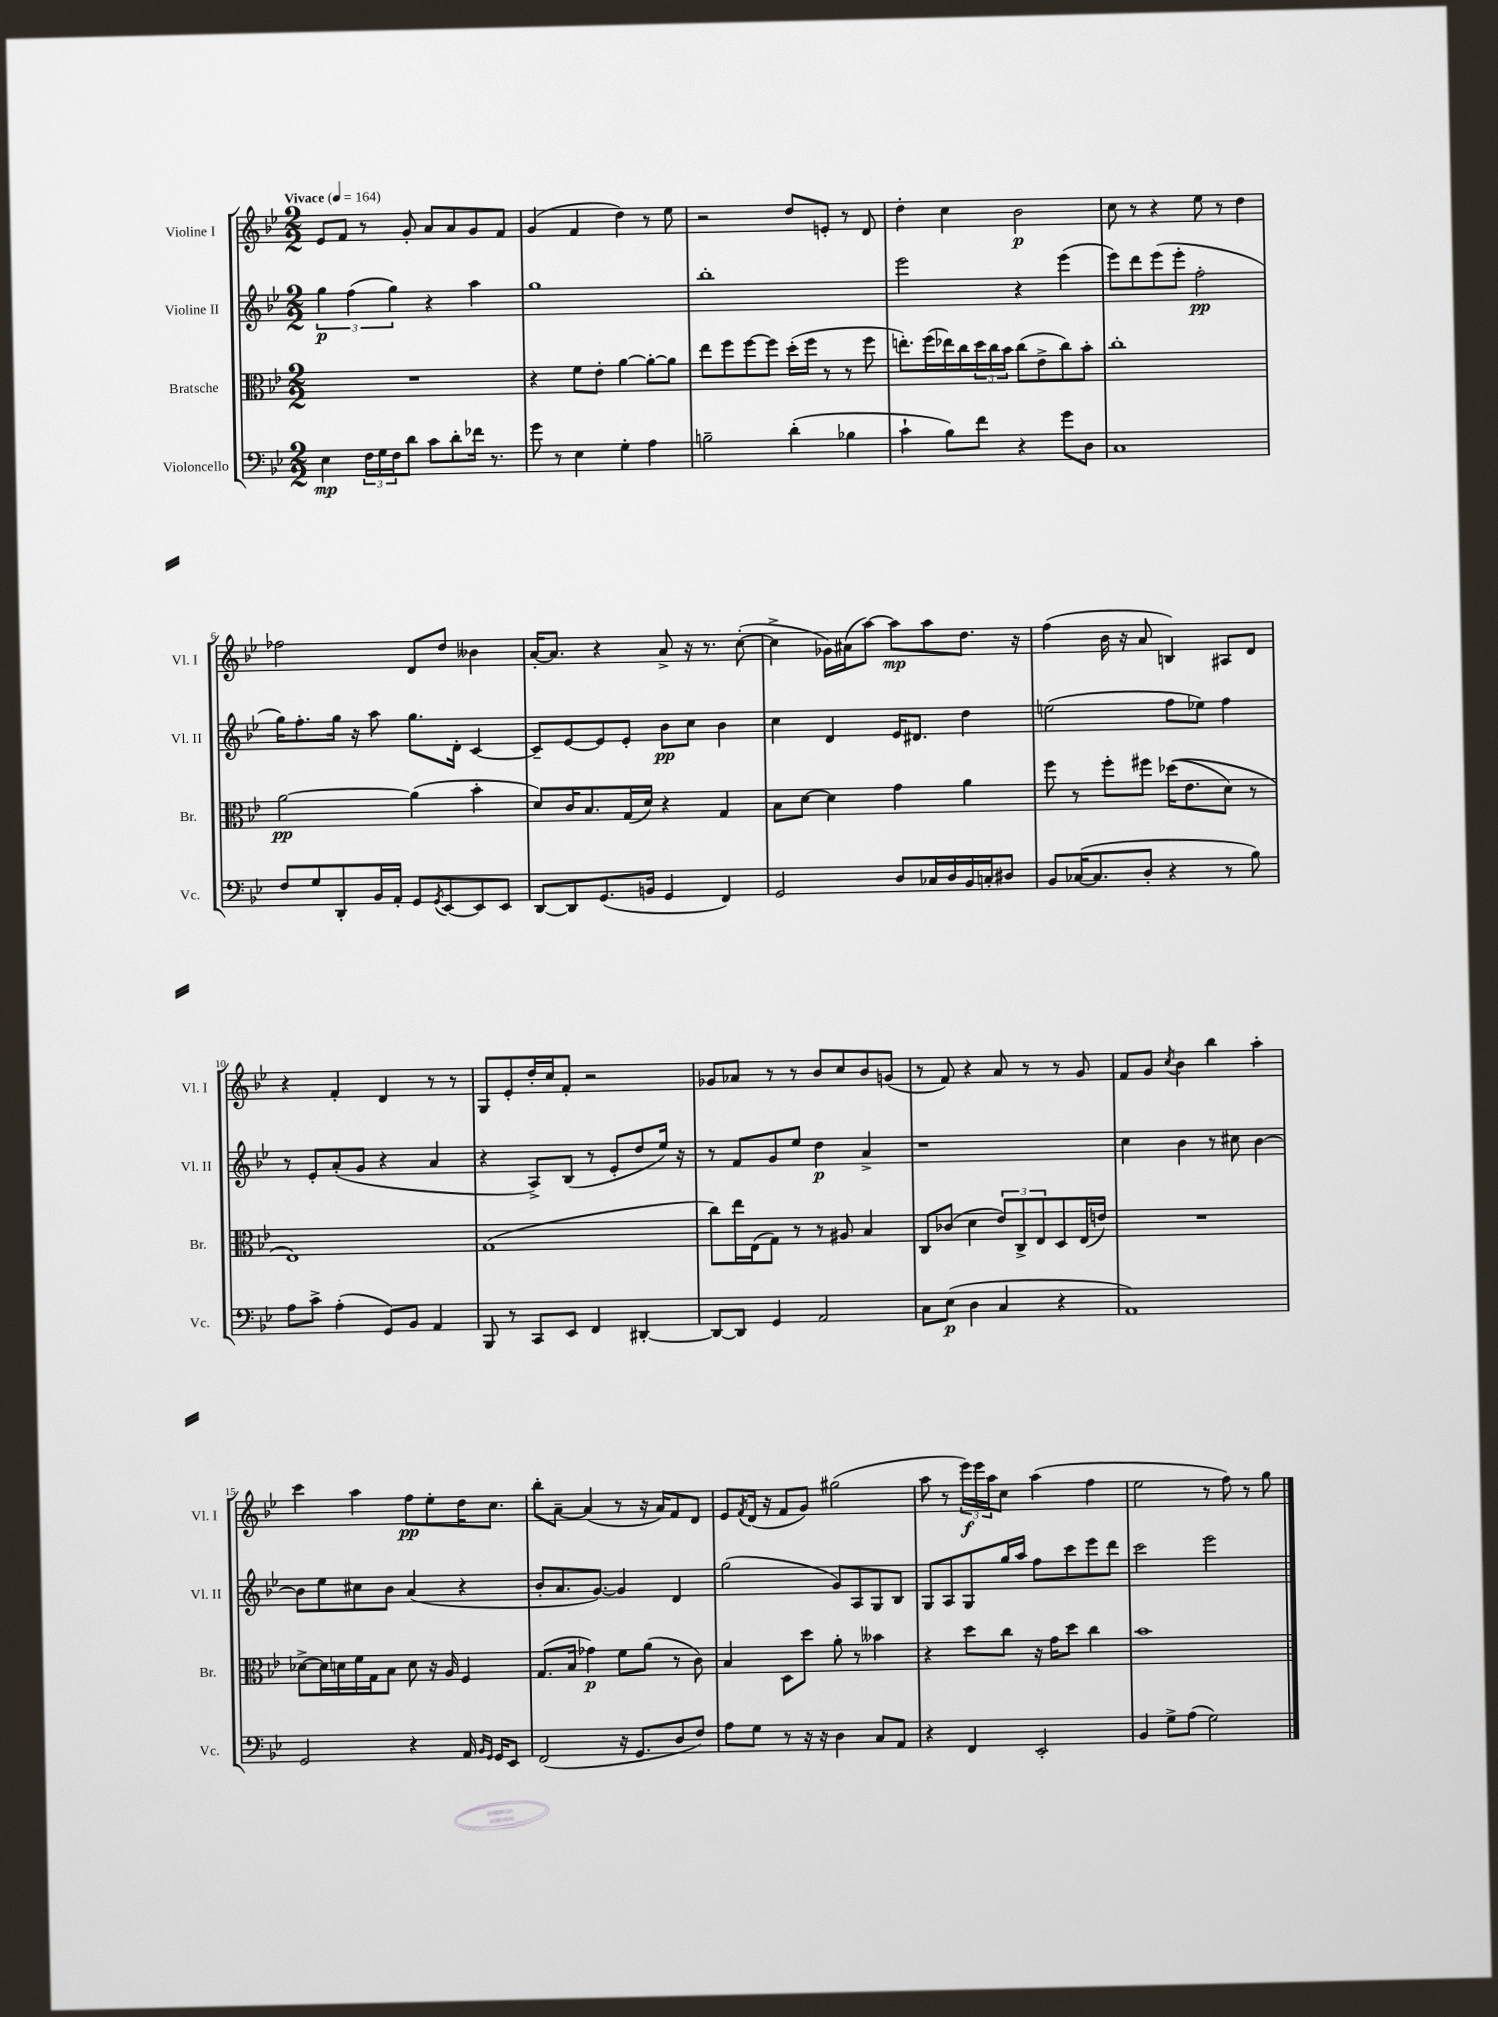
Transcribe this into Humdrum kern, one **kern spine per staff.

**kern	**kern	**kern	**kern
*staff4	*staff3	*staff2	*staff1
*clefF4	*clefC3	*clefG2	*clefG2
*k[b-e-]	*k[b-e-]	*k[b-e-]	*k[b-e-]
*M2/2	*M2/2	*M2/2	*M2/2
*MM164	*MM164	*MM164	*MM164
4E-	1r	6gg	8e-
.	.	.	8f
.	.	(6ff	.
24F	.	.	8r
24G	.	.	.
24F	.	6gg)	.
8d	.	.	8g'
8c	.	4r	8a
8d'	.	.	8a
16f-	.	4aa	8g
8.r	.	.	.
.	.	.	8f
=	=	=	=
8g	4r	1gg	(4g
8r	.	.	.
4E-	8f	.	4f
.	8e-'	.	.
4G'	[4a	.	4dd)
4A	8a'_	.	8r
.	8a]	.	8ee-
=	=	=	=
2B~	8ee-	1bb-'	2r
.	8ff	.	.
.	[8ff	.	.
.	8ff]	.	.
(4d'	(16dd'	.	8dd
.	16ff	.	.
.	8r	.	8e'
4B-	8r	.	8r
.	8ff	.	8d
=	=	=	=
4c`	8.ee')	2eee-	4dd'
.	(16ff	.	.
8B-)	16ee-)	.	4cc
.	16cc	.	.
8f	24dd	.	.
.	24cc	.	.
.	24b-	.	.
4r	(8cc	4r	2b-
.	8e-^	.	.
8g	8cc)	(4eee-	.
8D	8b-'	.	.
=	=	=	=
1C	1cc'	8eee-)	8cc
.	.	8ddd	8r
.	.	(8eee-	4r
.	.	8eee-'	.
.	.	2ff'	8ee-
.	.	.	8r
.	.	.	4dd
=	=	=	=
8F	[2a	16gg)	2ff-
.	.	8.ff'	.
8G	.	.	.
8DD'	.	16gg	.
.	.	16r	.
16BB-	.	8aa	.
16AA'	.	.	.
8GG	(4a]	8.gg	8d
8qGG	.	.	.
[8EE-	.	.	8dd
.	.	16d'	.
8EE-]	4b-'	[4c	4b--
8EE-	.	.	.
=	=	=	=
[8DD	8d)	8c~]	[16a'
.	.	.	8.a]
8DD]	16c	[8e-	.
.	8.B-	.	.
(8.GG	.	8e-]	4r
.	(16G	8e-'	.
16BB	16d)	.	.
4GG	4r	8b-	8a^
.	.	8cc	16r
.	.	.	8.r
4FF)	4G	4b-	.
.	.	.	([8cc'
=	=	=	=
2GG	8B-	4cc	4cc^]
.	[8d	.	.
.	4d]	4d	16g-)
.	.	.	(16a#
.	.	.	[8aa)
8D	4g	16e-	8aa]
.	.	8.d#	.
16C-	.	.	8aa
16D	.	.	.
16BB-	4a	4dd	8.dd
16C'	.	.	.
8D#	.	.	.
.	.	.	16r
=	=	=	=
8BB-	8ff	(2ee	(4ff
([16C-	8r	.	.
8.C-]	.	.	.
.	8ff'	.	16b-
.	.	.	16r
8D'	8ff#	.	8a
4r	&((16dd-	8ff	4B)
.	8.e-	.	.
.	.	8ee-)	.
8r	8d)	4ff	8A#
8B-)	8r	.	8d
=	=	=	=
8A	1E-&)	8r	4r
8c^	.	8e-'	.
(4A'	.	(8a'	4f'
.	.	8g	.
8GG)	.	4r	4d
8BB-	.	.	.
4AA	.	4a	8r
.	.	.	8r
=	=	=	=
8BBB-	(1G	4r	8G
8r	.	.	8e-'
8CC	.	8A^)	16dd'
.	.	.	16cc
8EE-	.	(8B-	8f'
4FF	.	8r	2r
.	.	8e-'	.
[4DD#'	.	8dd	.
.	.	16ee-)	.
.	.	16r	.
=	=	=	=
8DD#_	8cc)	8r	8g-
8DD#]	16ee-	8f	8a-
.	(16E-	.	.
4GG	8G)	8g	8r
.	8r	8ee-	8r
2AA	8r	4dd	8b-
.	8A#	.	8cc
.	4B-	4a^	8b-
.	.	.	(8g
=	=	=	=
8C	8C	1r	8r
(8E-	(8c-	.	8f)
4D	4d	.	4r
4C	12e-)	.	8a
.	12C^	.	.
.	.	.	8r
.	12E-	.	.
4r	8D	.	8r
.	(16E-	.	8g
.	16e)	.	.
=	=	=	=
1AA)	1r	4cc	8f
.	.	.	8g
.	.	.	8qcc
.	.	4b-	4b-
.	.	8r	4bb-
.	.	8cc#	.
.	.	[4b-	4aa'
=	=	=	=
2GG	[8d-^	8b-]	4ccc
.	16d-]	8ee-	.
.	16d	.	.
.	16f	8cc#	4aa
.	16G	.	.
.	8B-	8b-	.
4r	8d	(4a	8ff
.	16r	.	8ee-'
.	16A	.	.
16AA	4F	4r	16dd
16qqBB-	.	.	.
16qqGG	.	.	.
16GG	.	.	8.cc
8EE-	.	.	.
=	=	=	=
(2FF	(8.G	8b-'	8bb-'
.	.	8.a	[8a~
.	16B-	.	.
.	4g-)	.	(4a]
.	.	[8.g)	.
16r	8f	4g]	8r
8.GG	.	.	.
.	(8a	.	16r
.	.	.	16a)
8D	8r	4d	8f
8F)	8c)	.	8d
=	=	=	=
8A	4B-	(2gg	8e-
.	.	.	8qf
8G	.	.	(16d
.	.	.	16r
8r	8D	.	8f
16r	8dd	.	8g)
16r	.	.	.
4D	8a'	8g)	(2gg#
.	8r	8A	.
8C	4b--	8G	.
8AA	.	8B-	.
=	=	=	=
4r	4r	8G	8aa
.	.	8A	8r
4FF	8dd	8G	24eee-)
.	.	.	24eee-
.	.	.	24aa
.	8cc	16gg	8cc
.	.	16aa	.
2EE-'	16r	8ff	(4aa
.	16g	.	.
.	8dd	8ccc	.
.	4cc	8eee-	4ff
.	.	8ddd	.
=	=	=	=
4BB-	1b-	2ccc	2ee-
8G^	.	.	.
(8A	.	.	.
2G)	.	2eee-	8r
.	.	.	8ff)
.	.	.	8r
.	.	.	8gg
==	==	==	==
*-	*-	*-	*-
